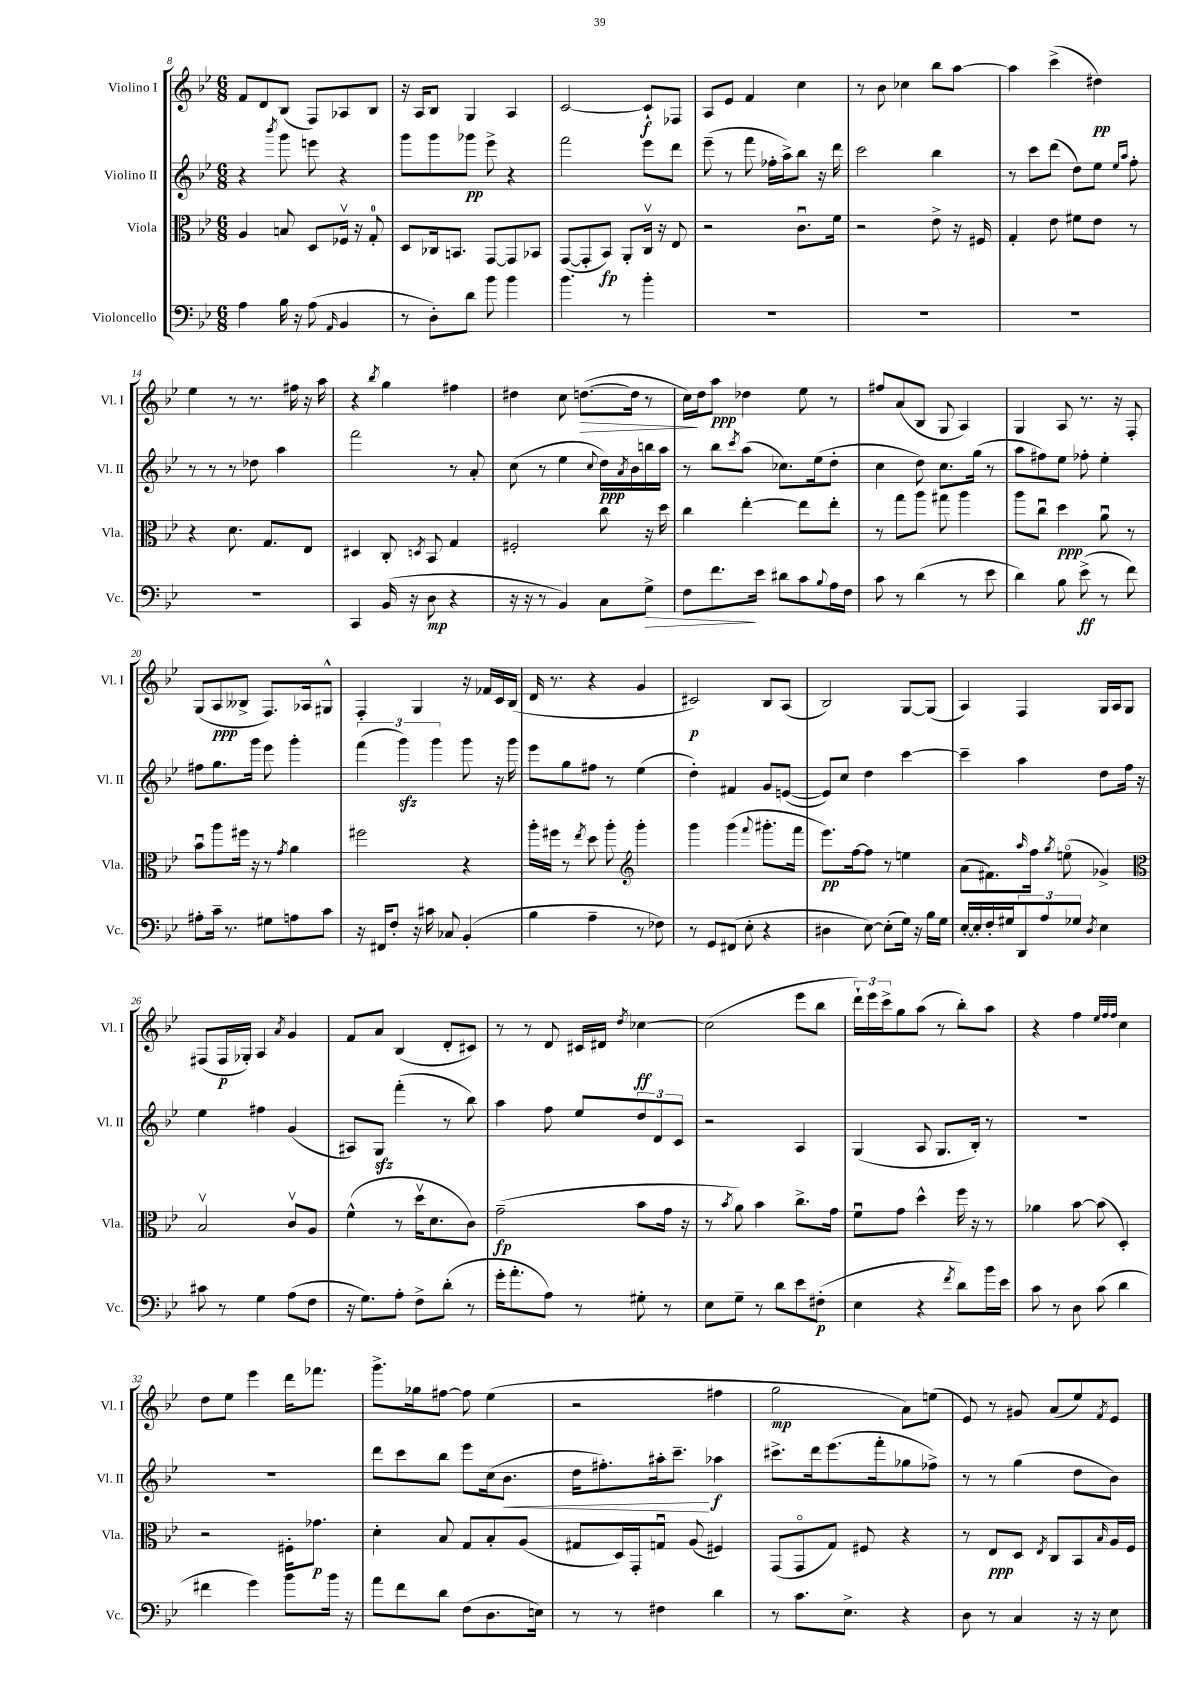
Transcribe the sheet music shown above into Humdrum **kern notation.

**kern	**kern	**kern	**kern
*staff4	*staff3	*staff2	*staff1
*clefF4	*clefC3	*clefG2	*clefG2
*k[b-e-]	*k[b-e-]	*k[b-e-]	*k[b-e-]
*M6/8	*M6/8	*M6/8	*M6/8
4A	4A	4r	8f
.	.	.	8d
.	.	8qbbb-	.
16B-	8B	8ggg	(8B-
16r	.	.	.
(8A	8D	8eee	8F)
16qqAA	.	.	.
4BB-	16F-v	4r	8A-
.	16r	.	.
.	8G'	.	8B-
=	=	=	=
8r	8D	8ggg	16r
.	.	.	16A
8D')	16C-	8ggg	8B-
.	8.BB	.	.
8d	.	8ggg-	4G
8b-	[8GG	8eee-^	.
4b-	8GG]	4r	4A
.	8BB-	.	.
=	=	=	=
4.b-	([8GG	2fff	[2c
.	8GG']	.	.
.	8BB-)	.	.
8r	8AA'	.	.
4b-'	16Cv	8eee-	8c`]
.	16r	.	.
.	8E-	8ddd	8F-
=	=	=	=
2.r	2r	(8eee-~	8A
.	.	8r	8e-
.	.	8fff	4f
.	.	16ff-'	.
.	.	16aa^)	.
.	8.cu	8bb-	4cc
.	.	16r	.
.	16f	16ddd	.
=	=	=	=
2.r	2r	2ccc	8r
.	.	.	8b-
.	.	.	4cc-
.	8e-^	4bb-	8bb-
.	16r	.	[8aa
.	16F#	.	.
=	=	=	=
2.r	4G'	8r	4aa]
.	.	8ccc	.
.	8e-	(8ddd	(4ccc^
.	8f#	8dd)	.
.	8e-	8ee-	4dd#)
.	.	16qqee-	.
.	.	16qqaa	.
.	8r	8ff'	.
=	=	=	=
2.r	4r	8r	4ee-
.	.	8r	.
.	8.d	8r	8r
.	.	8dd-	8.r
.	8.G	.	.
.	.	4aa	.
.	.	.	16ff#
.	8E-	.	16r
.	.	.	16aa
=	=	=	=
4CC	4D#	2fff	4r
.	.	.	8qbb-
(16BB-	8C'	.	4gg
16r	.	.	.
.	8qD	.	.
8D	8BB-	.	.
4r	4G	8r	4ff#
.	.	8a'	.
=	=	=	=
16r	2F#'	(8cc	4dd#
16r	.	.	.
8r	.	8r	.
4BB-)	.	4ee-	8cc
.	.	.	([8.dd
.	.	8qqcc	.
8C	8cc	16dd)	.
.	.	8qa	.
.	.	16b-	16dd]
8G^	16r	16bb	8r
.	16dd	16aa	.
=	=	=	=
8F	4cc	8r	16cc)
.	.	.	16dd
8.f	.	8bb-	8aa
.	.	8qccc	.
.	[4ee-'	(8aa	4dd-
16e-	.	.	.
8d#	.	8.cc-)	.
8c	8ee-]	.	8ee-
.	.	(16ee-	.
8qqB-	.	.	.
16A	8ee-'	8dd'	8r
16F	.	.	.
=	=	=	=
8c	8r	4cc	8ff#
8r	8gg	.	(8a
(4d	8aa	8dd)	8B-
.	8gg#	8.cc	8G
8r	4aa	.	4A)
.	.	(16gg	.
8e-	.	8r	.
=	=	=	=
4d)	8aa	8aa	4G
.	8ccu	8ff#)	.
8B-	4dd	8ee-	8A
(8e-^	.	8ff-'	8.r
8r	8au	4ee-'	.
.	.	.	16r
8f)	8r	.	8F'
=	=	=	=
8A#'	8b-u	8ff#	(8G
16c~	8aa	8.gg	8A
8.r	.	.	.
.	16ff#	.	8B--^
.	16r	16ggg	.
8G#	8r	8eee-	8.F)
.	8qg	.	.
8A	4a	4ggg'	.
.	.	.	16A-
8c	.	.	8G#^^
=	=	=	=
16r	2ff#	(6fff	4F'
16FF#	.	.	.
8F'	.	.	.
.	.	6ggg)	.
16r	.	.	4G
16c#	.	.	.
.	.	6ggg	.
8C-	.	.	.
(4BB-'	4r	8ggg	16r
.	.	.	16f-
.	.	16r	16c
.	.	16ggg	(16B-
=	=	=	=
4B-	16aa'	8eee-	16d
.	16ff#	.	8.r
.	8r	8gg	.
.	8qee-	.	.
4A~	8dd	8ff#	4r
.	8aa'	8r	.
*	*clefG2	*	*
8r	4ggg'	(4ee-	4g
8F-)	.	.	.
=	=	=	=
8r	4ggg	4dd')	2c#)
8GG	.	.	.
(8FF#	(4ggg	4f#	.
8E-'	.	.	.
.	8qqfff	.	.
4r	8.ggg#'	8g	8B-
.	.	([8e	(8A
.	16fff	.	.
=	=	=	=
4D#	8.eee-)	8e])	2B-)
.	.	8cc	.
.	[16ff	.	.
[8E-)	8ff]	4dd	.
(8E-']	8r	.	.
16G)	4ee	[4ccc	[8G
16r	.	.	.
16B-	.	.	(8G]
16G	.	.	.
=	=	=	=
[16E-'	(8a	4ccc~]	4A)
16E-']	.	.	.
16F'	8.f#)	.	.
16G#	.	.	.
12DD	.	4aa	4F
.	16qqaa	.	.
.	16ff	.	.
12A	.	.	.
.	8qgg	.	.
.	(8eeo	.	.
12G-	.	.	.
8qD	.	.	.
4E-	4g-^)	8dd	16G
.	.	.	16A
.	.	16ff	8G
.	.	16r	.
=	=	=	=
*	*clefC3	*	*
8c#	2B-v	4ee-	(8F#
8r	.	.	16F#
.	.	.	16G-')
4G	.	4ff#	4A
.	.	.	8qa
(8A	8cv	(4g	4g
8F	8A	.	.
=	=	=	=
16r	(4f^^	8A#)	8f
8.G)	.	.	.
.	.	8G	8a
8A'	8r	(4fff'	(4B-
8F^	16ddv	.	.
.	8.d	.	.
(8d'	.	8r	8d'
8r	8c)	8bb-)	8c#)
=	=	=	=
16g'	(2g~	4aa	8r
8.a'	.	.	.
.	.	.	8r
8A)	.	8ff	8d
8r	.	8ee-	16c#
.	.	.	16d#
.	.	.	8qdd
8G#'	8b-	12dd	[4cc-
.	.	12d	.
8r	16g	.	.
.	.	12c	.
.	16r	.	.
=	=	=	=
8E-	8r	2r	(2cc-]
.	8qb-	.	.
8G~	8a)	.	.
8r	4b-	.	.
8d	.	.	.
8e-	8.cc^	4A	8eee-
(8F#'	.	.	8bb-
.	16g	.	.
=	=	=	=
4E-	8fu	(4G	24ddd`)
.	.	.	24eee-
.	.	.	24ccc^
.	8g	.	8gg
4r	4dd^^	8A	(8aa
.	.	8.G	8r
8qf	.	.	.
8d)	16ff	.	8bb-')
.	16r	16B-')	.
16b-	8r	8r	8aa
16e-	.	.	.
=	=	=	=
8c	4a-	2.r	4r
8r	.	.	.
8D	[8b-	.	4ff
(8c	(8b-]	.	.
.	.	.	32qqee-
.	.	.	32qqff
.	.	.	32qqff
4d	4D')	.	4cc
=	=	=	=
4f#	2r	2.r	8dd
.	.	.	8ee-
4g)	.	.	4eee-
8b-	16F#'	.	16ddd
.	8.g-	.	8.fff-
16b-	.	.	.
16r	.	.	.
=	=	=	=
8a	4d'	8ddd	8.ggg^
8f	.	8ccc	.
.	.	.	16gg-
8d	8B-	8bb-	[8ff#
(8F	8G	8eee-	8ff#]
8.D	8B-'	(16cc	(4ee-
.	.	8.b-	.
.	(8A	.	.
16E)	.	.	.
=	=	=	=
8r	8G#	16dd	2r
.	.	8.ff#')	.
8r	16D)	.	.
.	16GG'	.	.
4F#	8Gu	16aa#'	.
.	.	8.ccc~	.
.	(8A	.	.
4d	4F#)	4aa-	4ff#
=	=	=	=
8r	(8GG	8.ccc#^	2gg
8.c	8GGo	.	.
.	.	16ddd	.
.	8G)	(8.eee-	.
8.E-^	.	.	.
.	8F#	.	.
.	.	16fff'	.
4r	4r	8gg-	8a)
.	.	8ff-^)	(8ee
=	=	=	=
8D	8r	8r	8e-)
8r	8E-	8r	8r
4C	8D	(4gg	8g#
.	8qE-	.	.
.	8C	.	(8a
16r	8BB-	8dd	8ee-)
16r	.	.	.
.	16qqB-	.	8qf
8E-	16A	8b-)	8e-
.	16F	.	.
==	==	==	==
*-	*-	*-	*-
